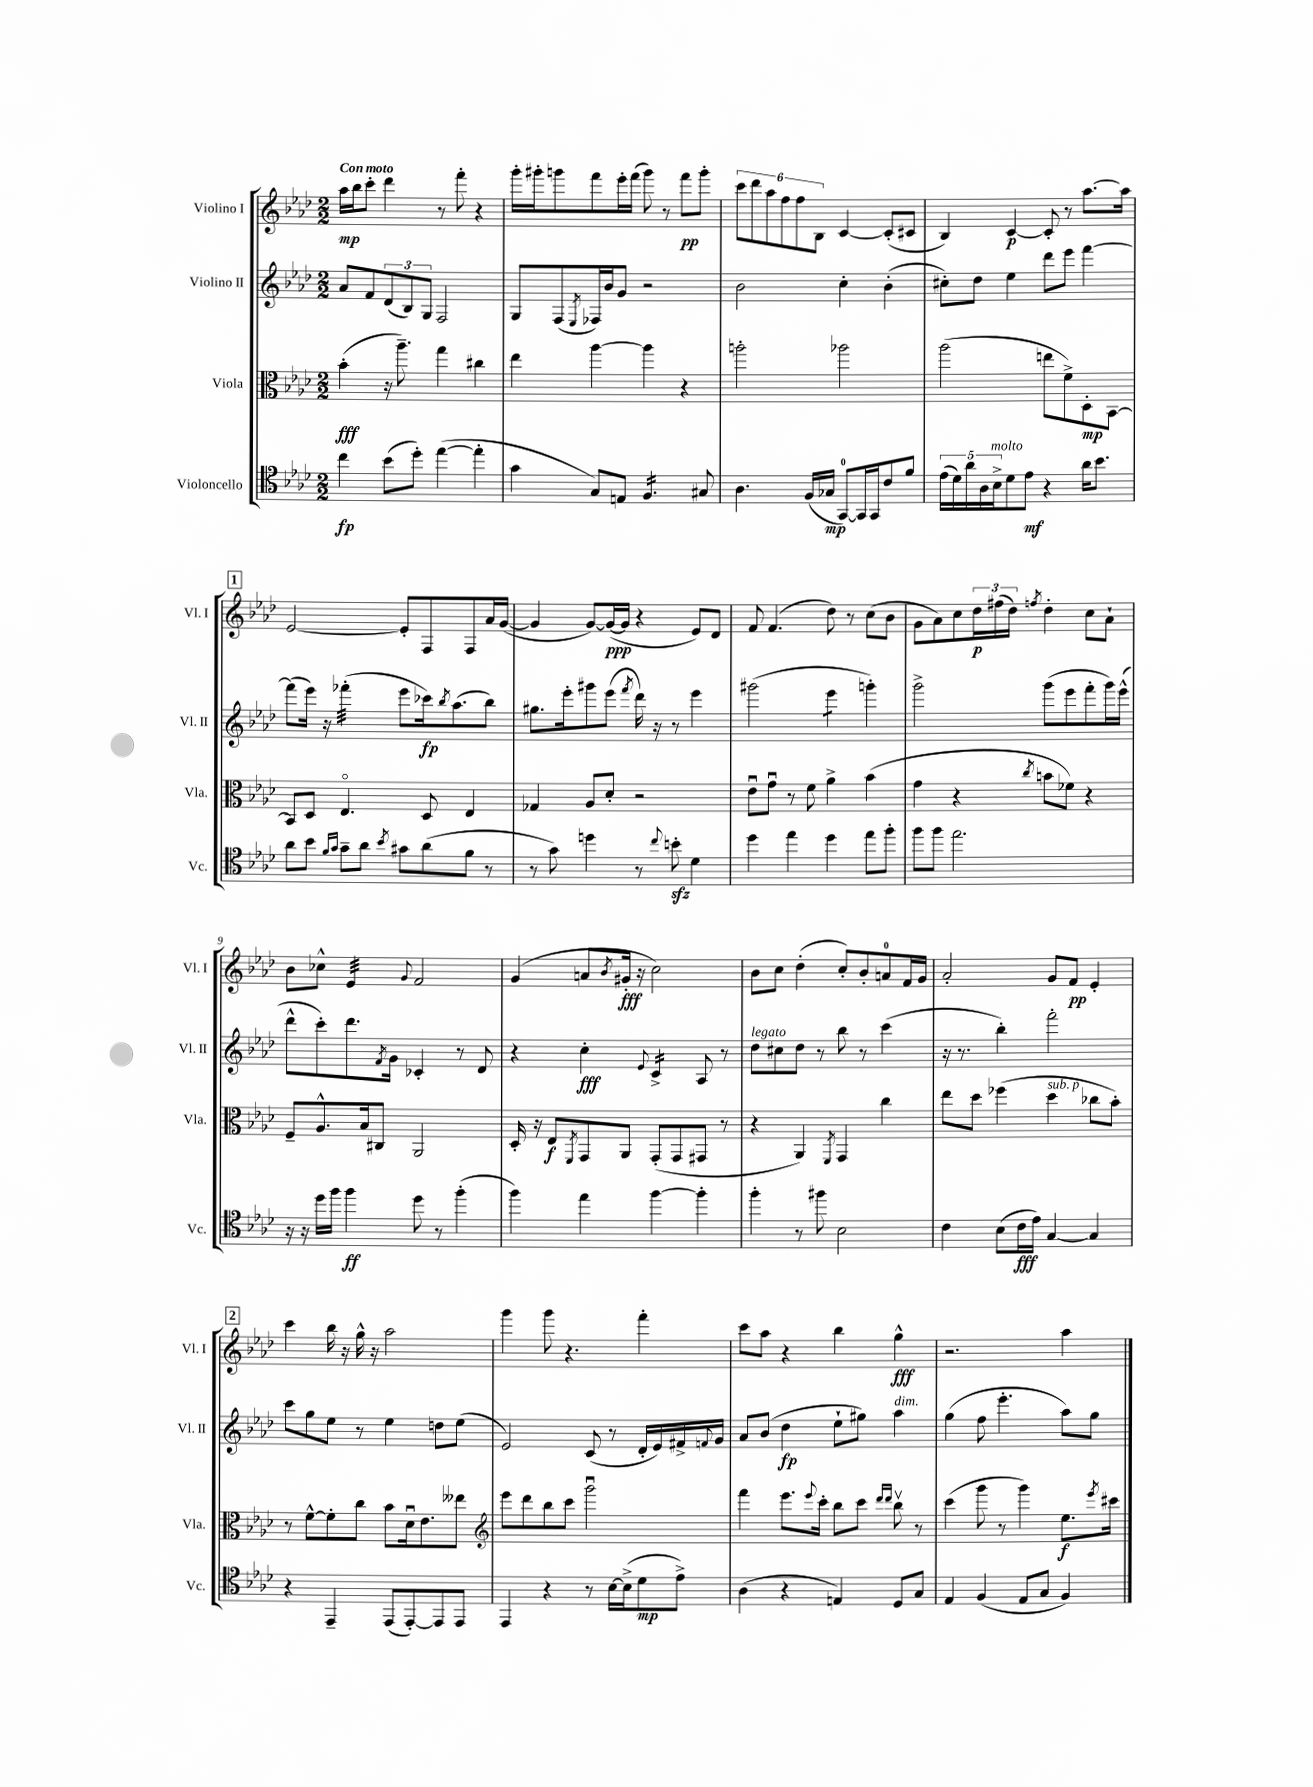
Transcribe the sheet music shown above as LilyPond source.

<<
\new StaffGroup <<
\new Staff = "s0" \with { instrumentName = "Violino I" shortInstrumentName = "Vl. I" } {
    \clef treble \key aes \major \numericTimeSignature \time 2/2 \tempo "Con moto"
    aes''16\mp bes''16 c'''8-. des'''4 r8 f'''8-. r4 |
    g'''16-. gis'''16-. g'''8 f'''8 ees'''16-. f'''16( g'''8) r8 f'''8\pp g'''8-. |
    \tuplet 6/4 { c'''8 des'''8 aes''8 f''8 f''8 bes8 } c'4~ c'8-.( cis'8 |
    bes4) c'4~\p c'8-. r8 aes''8.~ aes''16 |
    \mark \markup { \box "1" } ees'2~ ees'8-. f8 f8 aes'16 g'16~( |
    g'4 g'8~) g'16~\ppp( g'16 r4 ees'8) des'8 |
    f'8 f'4.( des''8) r8 c''8( bes'8 |
    g'8 aes'8) c''8 \tuplet 3/2 { des''16\p fis''16( des''16) } \acciaccatura { f''8 } des''4-. c''8 aes'8-! |
    bes'8 ces''8-^ ees'4:32 \appoggiatura { g'8 } f'2 |
    g'4( a'8 \acciaccatura { bes'8 } gis'16-.\fff r16 c''2) |
    bes'8 c''8 des''4-.( c''8-.) bes'8-. a'8-0 f'16 g'16 |
    aes'2-. g'8 f'8\pp ees'4-. |
    \mark \markup { \box "2" } c'''4 bes''16 r16 g''16-^ r16 aes''2 |
    g'''4 g'''8 r4. f'''4-. |
    c'''8 aes''8 r4 bes''4 g''4-^\fff |
    r2. aes''4 \bar "|." |
}
\new Staff = "s1" \with { instrumentName = "Violino II" shortInstrumentName = "Vl. II" } {
    \clef treble \key aes \major \numericTimeSignature \time 2/2
    aes'8 f'8 \tuplet 3/2 { des'8( bes8) g8 } f2 |
    g8 f8( \acciaccatura { ees8 } fes16) bes'16 g'8 r2 |
    bes'2 c''4-. bes'4-.( |
    cis''8-.) des''8 ees''4 des'''8 ees'''8 f'''4~ |
    \mark \markup { \box "1" } f'''8( ees'''16) r16 fes'''4:32-.( ees'''8 ces'''16\fp) \acciaccatura { bes''8 } aes''8.( bes''8) |
    gis''8. ees'''16-. gis'''8 ees'''8( \acciaccatura { f'''8 } des'''16) r16 r8 ees'''4 |
    gis'''2( ees'''4:8 g'''4-.) |
    g'''2-> g'''8( ees'''8 f'''8-. g'''16) ees'''16-^( |
    des'''8-^ c'''8-.) des'''8. \acciaccatura { f'8 } g'16 ces'4-. r8 des'8 |
    r4 c''4-.\fff \appoggiatura { ees'8 } c'4:16-> aes8 r8 |
    des''8^\markup { \italic "legato" } cis''8 des''8 r8 bes''8 r8 c'''4( |
    r16 r8. bes''4-.) f'''2-. |
    \mark \markup { \box "2" } c'''8 g''8 ees''8 r8 ees''4 d''8 ees''8( |
    ees'2) c'8( r8 des'16-. ees'16) fis'16-> \appoggiatura { f'8 } g'16 |
    aes'8 bes'8( des''4\fp ees''8-! gis''8) aes''4^\markup { \italic "dim." } |
    g''4( f''8 ees'''4.-. aes''8) g''8 \bar "|." |
}
\new Staff = "s2" \with { instrumentName = "Viola" shortInstrumentName = "Vla." } {
    \clef alto \key aes \major \numericTimeSignature \time 2/2
    bes'4-.\fff( r16 aes''8.--) g''4 cis''4 |
    ees''4 aes''4~ aes''4 r4 |
    a''2-. aes''2 |
    aes''2( e''8 f'8->) des8-.\mp bes,8~ |
    \mark \markup { \box "1" } bes,8 des8 ees4.\flageolet des8 ees4 |
    ges4 aes8 des'8-. r2 |
    ees'8\downbow g'8\downbow r8 f'8 aes'4-> bes'4( |
    g'4 r4 \acciaccatura { c''8 } b'8 fes'8) r4 |
    f8-- aes8.-^ bes16 cis8 aes,2 |
    des16-. r16 ees8\f \acciaccatura { f,8 } g,8 aes,8 g,8-.( g,8 gis,8 r8 |
    r4 aes,4) \acciaccatura { f,8 } g,4 c''4 |
    ees''8 des''8 fes''4( des''4^\markup { \italic "sub. p" } ces''8 bes'8-.) |
    \mark \markup { \box "2" } r8 f'8~-^ f'8-. c''8 bes'8 des'16\downbow ees'8. eeses''8 |
    \clef treble ees'''8 des'''8 bes''8 c'''8 g'''2\downbow |
    f'''4 ees'''8. \appoggiatura { ees'''8 } c'''16-. bes''8 c'''8 \grace { des'''16 des'''16 } bes''8\upbow r8 |
    c'''4( g'''8 r8 g'''4) ees''8.\f \acciaccatura { ees'''8 } cis'''16 \bar "|." |
}
\new Staff = "s3" \with { instrumentName = "Violoncello" shortInstrumentName = "Vc." } {
    \clef tenor \key aes \major \numericTimeSignature \time 2/2
    c''4\fp bes'8( des''8-.) ees''4~( ees''4-. |
    g'4 g8) e8 f4.:16 gis8 |
    aes4. f16( ges16\mp g,8-0~) g,16 g,16 c'8 f'8 |
    \tuplet 5/4 { ees'16( des'16) aes'16 aes16 bes16->^\markup { \italic "molto" } } des'8 ees'8\mf r4 aes'16 bes'8. |
    \mark \markup { \box "1" } aes'8 bes'8 \grace { f'16 g'16 } g'8-- aes'8 \acciaccatura { bes'8 } gis'8 aes'8( f'8 r8 |
    r8 g'8) d''4 r8 \appoggiatura { c''8 } b'8-.\sfz des'4 |
    des''4 ees''4 des''4 ees''8 f''8-. |
    f''8 f''8 ees''2. |
    r16 r16 des''16 f''16 f''4\ff des''8 r8 f''4-.( |
    f''4) ees''4 f''4~ f''4-. |
    f''4-. r8 fis''8 bes2 |
    c'4 bes8( c'16\fff ees'16) g4~ g4 |
    \mark \markup { \box "2" } r4 ees,4-- ees,8( ees,8~-.) ees,8 ees,8 |
    ees,4 r4 r8 bes16~ bes16->( des'8\mp ees'8->) |
    aes4( r4 e4) des8 g8 |
    ees4 f4( ees8 g8 f4) \bar "|." |
}
>>
>>
